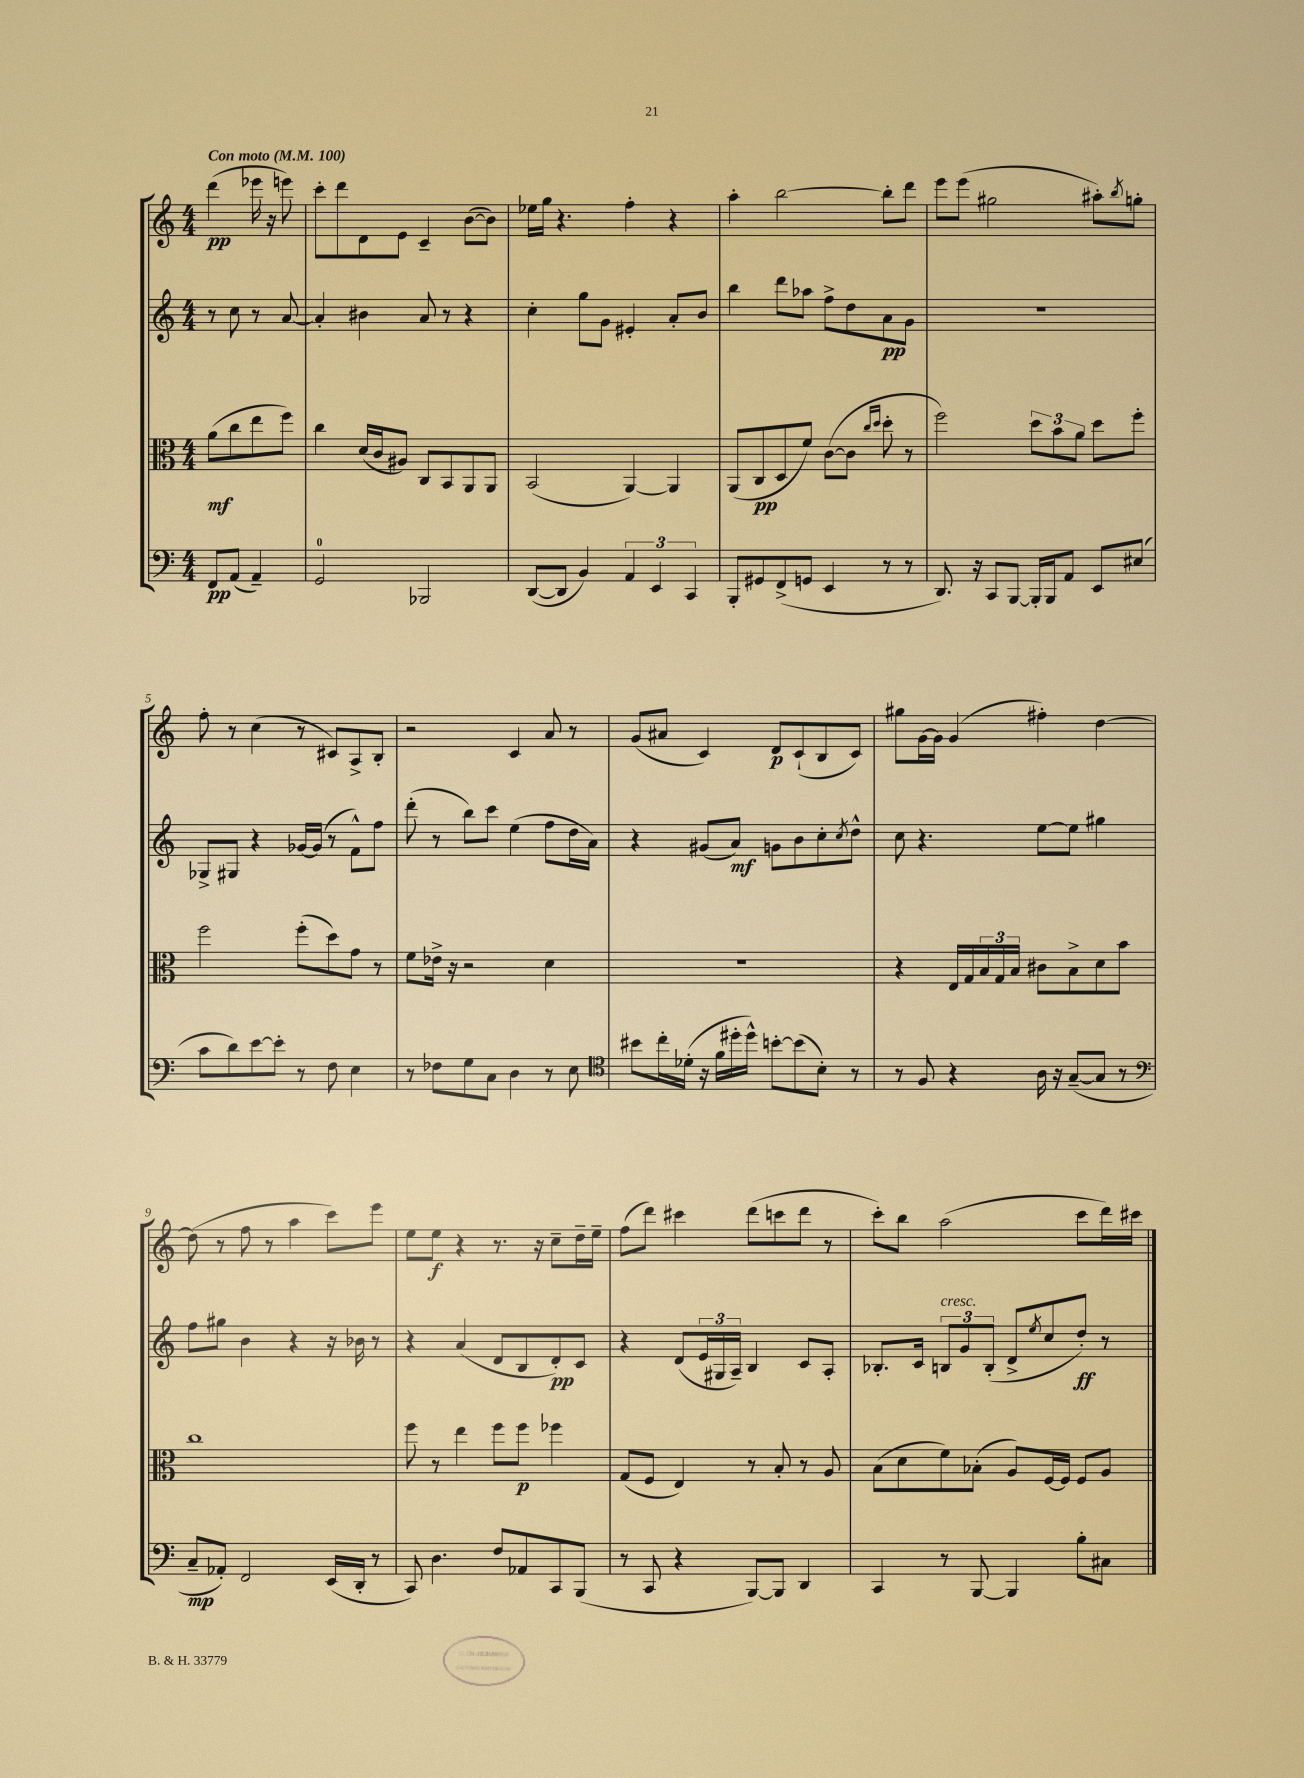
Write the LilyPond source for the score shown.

<<
\new StaffGroup <<
\new Staff = "s0" {
    \clef treble \key c \major \numericTimeSignature \time 4/4 \partial 2 \tempo "Con moto" 4 = 100
    d'''4\pp( ees'''16 r16 e'''8) |
    c'''8-. d'''8 d'8 e'8 c'4-- b'8~( b'8) |
    ees''16 g''16 r4. f''4-. r4 |
    a''4-. b''2~ b''8-. d'''8 |
    e'''8 e'''8( gis''2 ais''8-.) \acciaccatura { b''8 } g''8-. |
    f''8-. r8 c''4( r8 cis'8) a8-> b8-. |
    r2 c'4 a'8 r8 |
    g'8( ais'8 c'4) d'8\p c'8-!( b8 c'8) |
    gis''8 g'16~ g'16 g'4( fis''4-.) d''4~ |
    d''8( r8 f''8 r8 a''4 c'''8) e'''8 |
    e''8 e''8\f r4 r8. r16 c''8-- d''16-- e''16-- |
    f''8( d'''8) cis'''4 d'''8( c'''8 d'''8 r8 |
    c'''8-.) b''8 a''2( c'''8 d'''16) cis'''16 \bar "|." |
}
\new Staff = "s1" {
    \clef treble \key c \major \numericTimeSignature \time 4/4 \partial 2
    r8 c''8 r8 a'8~ |
    a'4-. bis'4 a'8 r8 r4 |
    c''4-. g''8 g'8 eis'4-. a'8-. b'8 |
    b''4 d'''8 aes''8 f''8-> d''8 a'8\pp g'8 |
    R1 |
    ges8-> gis8 r4 ges'16~ ges'16( r8 f'8-^) f''8 |
    d'''8-.( r8 b''8) c'''8 e''4( f''8 d''16 a'16) |
    r4 gis'8( a'8\mf) g'8 b'8 c''8-. \acciaccatura { c''8 } d''8-^ |
    c''8 r4. e''8~ e''8 gis''4 |
    f''8 gis''8 b'4 r4 r16 bes'16 r8 |
    r4 a'4( d'8 b8 d'8-.\pp) c'8 |
    r4 d'8( \tuplet 3/2 { e'16 gis16 a16--) } b4 c'8 a8-. |
    bes8.-. c'16 \tuplet 3/2 { b8^\markup { \italic "cresc." } g'8 b8-.( } d'8-> \acciaccatura { e''8 } c''8 d''8-.\ff) r8 \bar "|." |
}
\new Staff = "s2" {
    \clef alto \key c \major \numericTimeSignature \time 4/4 \partial 2
    a'8\mf( c''8 e''8 f''8) |
    c''4 d'16( c'16 ais8) c8 b,8 a,8 a,8 |
    b,2( a,4~) a,4 |
    a,8( c8\pp d8 f'8) c'8~( c'8 \grace { c''16 d''16 } d''8-. r8 |
    f''2) \tuplet 3/2 { d''8 b'8 a'8 } d''8 f''8-. |
    f''2 f''8-.( d''8) g'8 r8 |
    f'8 ees'16-> r16 r2 d'4 |
    R1 |
    r4 e16 g16 \tuplet 3/2 { b16 g16 b16 } cis'8 b8-> d'8 b'8 |
    c''1 |
    f''8 r8 e''4 f''8 f''8\p fes''4 |
    g8( f8 e4) r8 b8-. r8 a8 |
    b8( d'8 f'8) bes8-.( a8) f16~ f16 f8 a8 \bar "|." |
}
\new Staff = "s3" {
    \clef bass \key c \major \numericTimeSignature \time 4/4 \partial 2
    f,8\pp a,8( a,4--) |
    g,2-0 bes,,2 |
    d,8~( d,8 b,4) \tuplet 3/2 { a,4 e,4 c,4 } |
    b,,8-. gis,8 f,8->( g,8 e,4 r8 r8 |
    d,8.) r16 c,8 b,,8~ b,,16-. b,,16 a,8 e,8 eis8( |
    c'8 d'8) e'8~ e'8-. r8 f8 e4 |
    r8 fes8 g8 c8 d4 r8 e8 |
    \clef tenor bis'8 c''16-. des'16-.( r16 f'16 dis''16-. dis''16-^) b'8~-. b'8( b8-.) r8 |
    r8 f8 r4 a16 r16 g8~--( g8 r8 |
    \clef bass c8--\mp aes,8-.) f,2 e,16( d,16-. r8 |
    c,8) d4. f8 aes,8 c,8 b,,8( |
    r8 c,8 r4 b,,8~) b,,8 d,4 |
    c,4 r8 b,,8~ b,,4 b8-. cis8 \bar "|." |
}
>>
>>
